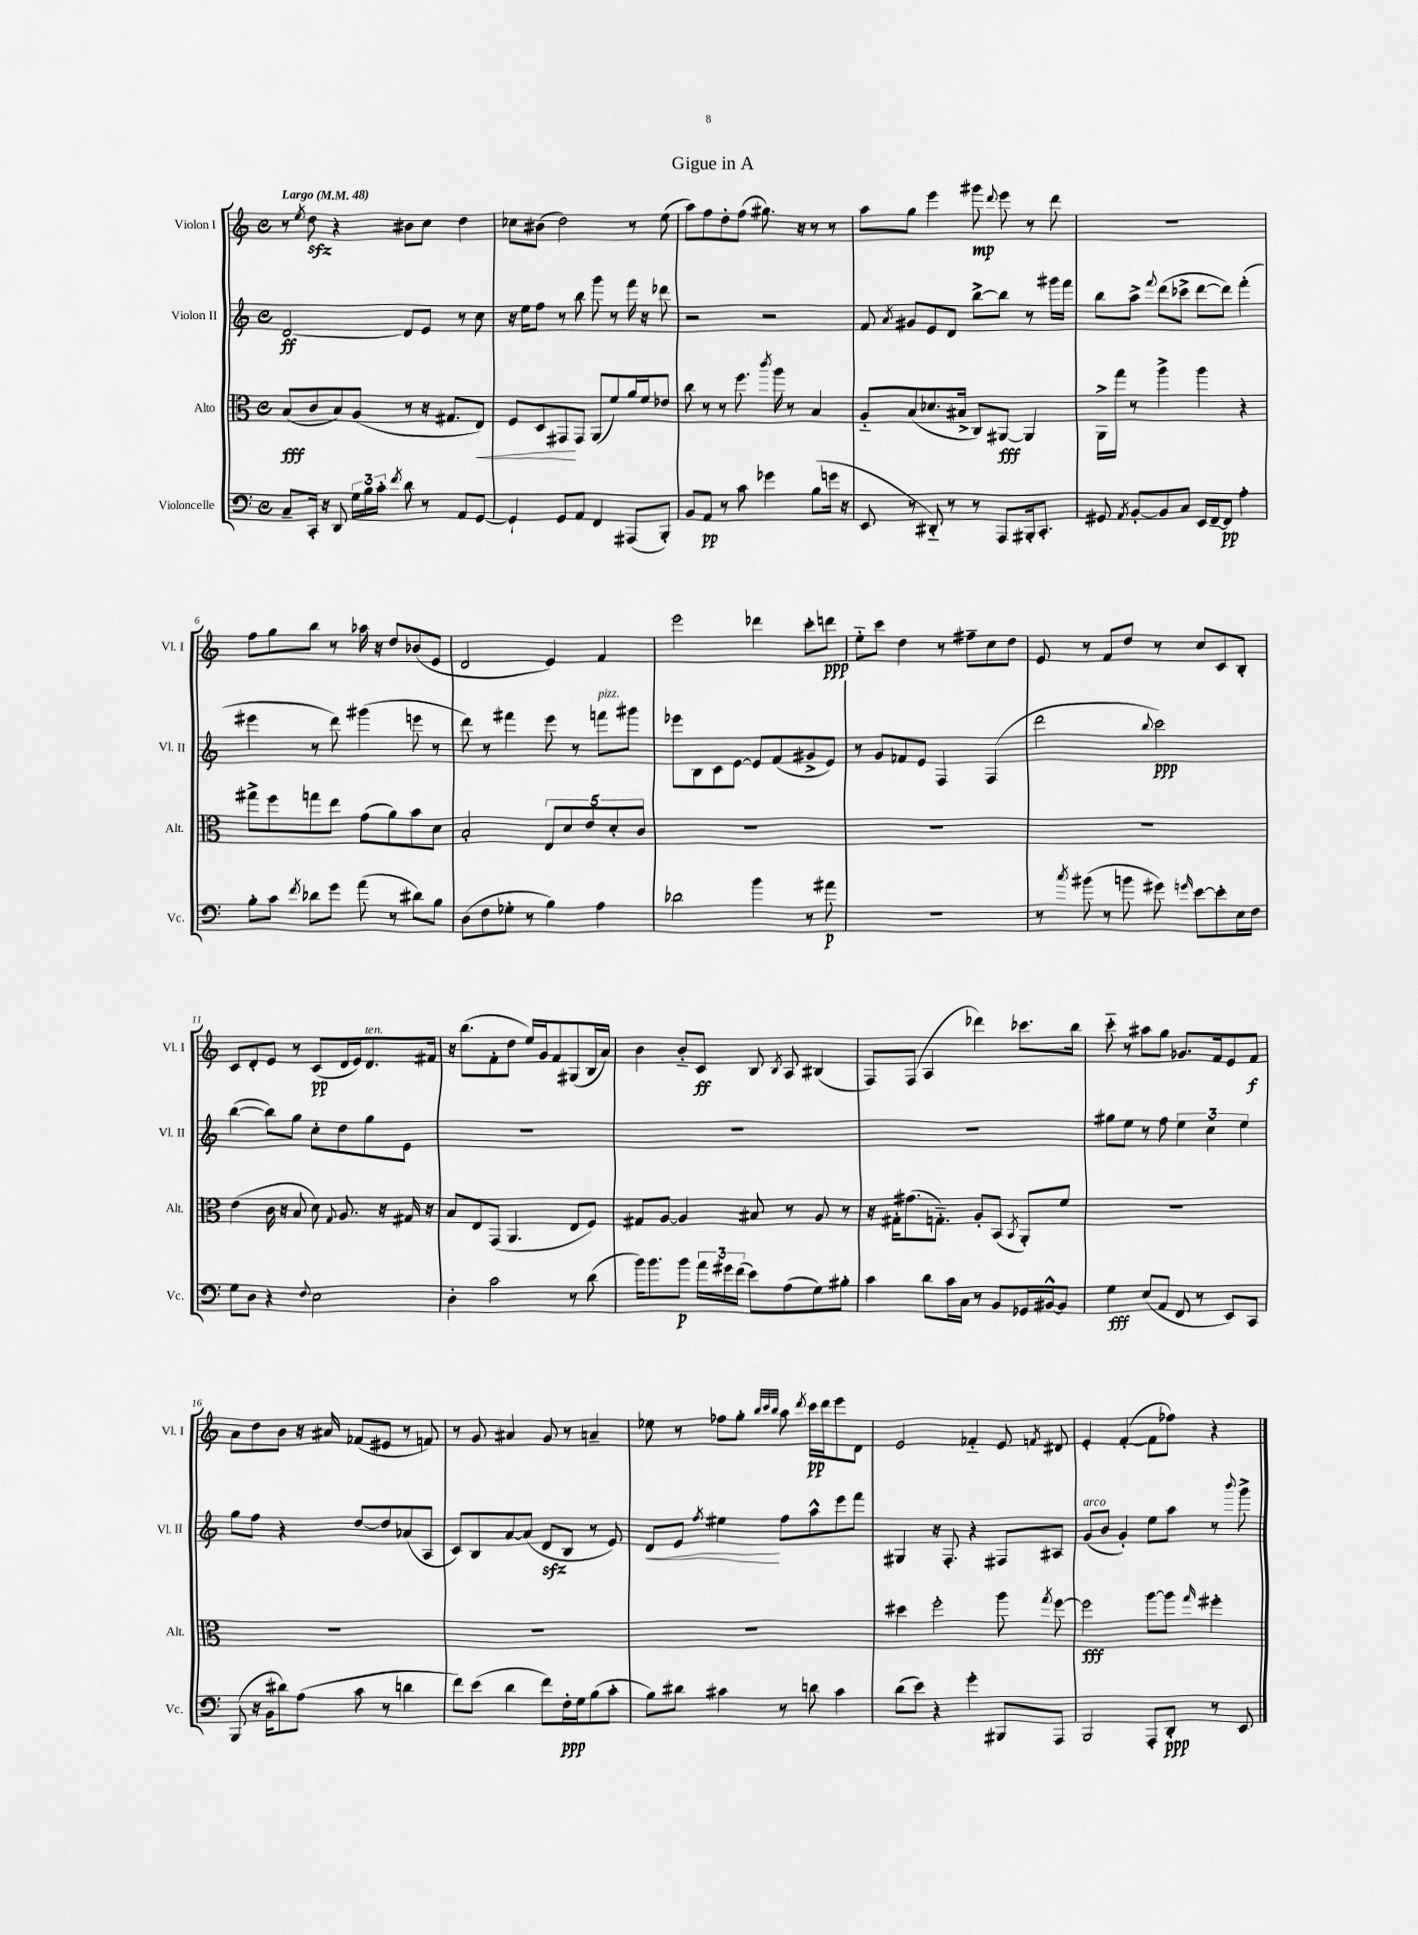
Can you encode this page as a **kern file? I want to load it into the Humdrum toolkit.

**kern	**kern	**kern	**kern
*staff4	*staff3	*staff2	*staff1
*clefF4	*clefC3	*clefG2	*clefG2
*k[]	*k[]	*k[]	*k[]
*M4/4	*M4/4	*M4/4	*M4/4
*met(c)	*met(c)	*met(c)	*met(c)
*MM48	*MM48	*MM48	*MM48
8C~	(8B	[2d	8r
.	.	.	8qee
16CC'	8c	.	8dd
16r	.	.	.
8DD	8B)	.	4r
24G	(8A	.	.
24B	.	.	.
24c'	.	.	.
8qf	.	.	.
8d	8r	8d]	8b#
8r	16r	8e	8cc
.	8.G#	.	.
8AA	.	8r	4dd
[8GG	8E)	8cc	.
=	=	=	=
4GG`]	8F	16r	8cc-
.	.	16ee	.
.	8D	8ff	(8b#
8GG	8GG#	8r	2dd)
8AA	8GG#	8bb	.
4FF	(8AA	8ggg	.
.	8f)	8r	.
(8AAA#	16a	16fff	8r
.	16f	16r	.
8BBB')	8e-	8ddd-	(8ee
=	=	=	=
8BB	8cc	2r	8aa)
8AA	8r	.	8ff
8r	8r	.	8dd'
8c	8.ff	.	(8ff
4g-	.	2r	8.gg#)
.	8qccc	.	.
.	16aa	.	.
.	8r	.	.
.	.	.	16r
(8B	4B	.	8r
16g	.	.	8r
16r	.	.	.
=	=	=	=
8EE	8A'~	8f	8aa
.	.	8qa	.
8r	(8B	8g#	8gg
8DD#'~)	8.d-	8e	4eee
8r	.	8d	.
.	16B#^	.	.
8r	8C)	[8bb^	8ggg#
.	.	.	8qqddd
8AAA	[8AA#	8bb]	8eee
16BBB#'	4AA#]	8r	8r
8.CC'	.	.	.
.	.	16ggg#	8ddd
.	.	16fff	.
=	=	=	=
8GG#	16AA^	8bb	1r
.	16gg	.	.
8qAA	.	.	.
[8BB'	8r	8aa^	.
.	.	8qqfff	.
8BB]	4aa^	(8ddd	.
8C	.	8ccc-^	.
16EE	4aa	[8ddd	.
[16FF~	.	.	.
8FF]	.	8ddd])	.
4A'	4r	(4fff'	.
=	=	=	=
8B'	8gg#^	4eee#	8ff
8c	8ff	.	8gg
8qf	.	.	.
8d-	8gg	8r	8bb
8g	8ee	8ddd)	8r
(8a	(8g	(4ggg#	16aa-
.	.	.	16r
8r	8a)	.	8dd
8d#)	8b	8eee	(8b-
8B	8d	8r	8e
=	=	=	=
(8D	2B'	8ddd)	2d
8F	.	8r	.
8G-'	.	4fff#	.
8r	.	.	.
4B)	10E	8eee	4e)
.	10d	.	.
.	.	8r	.
.	10e	.	.
4A	.	8fff	4f
.	10d'	.	.
.	.	8ggg#	.
.	10c	.	.
=	=	=	=
2d-	1r	8eee-	2eee
.	.	8B	.
.	.	8c	.
.	.	[8e	.
4b	.	8e]	4ddd-
.	.	(8f	.
8r	.	8g#^	8ccc'
8a#	.	8e)	8ddd
=	=	=	=
1r	1r	8r	8ee'~
.	.	8g	8ccc
.	.	8f-	4dd
.	.	8e	.
.	.	4F	8r
.	.	.	8ff#~
.	.	(4F	8cc
.	.	.	8dd
=	=	=	=
8r	1r	2ddd	8e
8qcc	.	.	.
(8b#	.	.	8r
8r	.	.	8f
8b	.	.	8dd
.	.	8qqbb	.
8g#)	.	2ccc)	8r
16qqg	.	.	.
[8e	.	.	8cc
8e']	.	.	8c
16E	.	.	8B'
16F	.	.	.
=	=	=	=
8G	(4e	([4bb	8c
8D	.	.	8d'
4r	16c	8bb])	8e
.	16r	.	.
.	8B	8gg	8r
8qqF	.	.	.
2E	8d)	8cc'	(8c
.	8qqG	.	.
.	8.A	8dd	16d
.	.	.	16e)
.	.	8gg	8.d
.	16r	.	.
.	16G#	8e	.
.	16r	.	16f#
=	=	=	=
4D'	8B	1r	16r
.	.	.	(8.bb
.	8E	.	.
2c	(8GG	.	8f'
.	4.AA	.	8dd
.	.	.	16ee)
.	.	.	16g
.	.	.	8f
8r	8E	.	(8G#
(8d	8F)	.	16B
.	.	.	16a)
=	=	=	=
16b)	8G#	1r	4b
8.b	.	.	.
.	[8A	.	.
8b	4A]	.	8b'~
24a	.	.	8c
24g#	.	.	.
(24f	.	.	.
8e)	8B#	.	8B
.	.	.	8qB
(8A	8r	.	8A
8G)	8A	.	(4B#
8B#'	8r	.	.
=	=	=	=
4c	16r	1r	8F)
.	16G#'	.	.
.	(8.g#	.	(8F
8d	.	.	4A
.	8.G'~)	.	.
16c	.	.	.
16C	.	.	.
8r	8A'	.	4ddd-)
8BB	(8BB	.	.
.	8qBB	.	.
16GG-	8AA')	.	8.ccc-
[16BB#^^	.	.	.
8BB#]	8f	.	.
.	.	.	16bb
=	=	=	=
4G	1r	8gg#	8ccc'~
.	.	8ee	8r
(8E	.	8r	8aa#
8AA	.	8ff	8gg
8FF	.	6ee	8.g-
8r	.	.	.
.	.	6cc	.
.	.	.	16f
8EE)	.	.	8e
.	.	6ee	.
8CC	.	.	8f
=	=	=	=
(8BBB	1r	8gg	8a
16r	.	8ff	8dd
16BB	.	.	.
8d#)	.	4r	8b
(8A	.	.	16r
.	.	.	16a#
8c	.	[8dd	(8f-
8r	.	8dd]	8e#
4d	.	(8a-	8r
.	.	8A	8f)
=	=	=	=
8f)	1r	8c)	8r
(8e	.	8B	8g
4d	.	[8a	4a#
.	.	(8a]	.
8f)	.	8d	8g
16F'	.	8B	8r
16G	.	.	.
(8B	.	8r	4a~
8c'	.	8e)	.
=	=	=	=
8B)	1r	8d	8ee-
8d#	.	8e	8r
.	.	8qff	.
4c#	.	4ee#	8ff-
.	.	.	8gg'
.	.	.	32qqbb
.	.	.	32qqccc
.	.	.	32qqbb
8r	.	8ff	8aa
.	.	.	8qddd
8d	.	8aa^^	16ccc
.	.	.	16ddd
4c#	.	8eee	8eee
.	.	8fff	8d
=	=	=	=
(8d	4dd#	4G#	2e
8e)	.	.	.
4r	2ff'	16r	.
.	.	8.F'	.
4g'	.	4r	4f-'~
8BBB#	8aa	8F#	8e
.	8qgg	.	8qf
8AAA	[8ff	8A#	8d#
=	=	=	=
2BBB	2ff]	(8g	4e'
.	.	8b	.
.	.	4g')	([4f'
8AAA'	[8aa	8ee	8f]
8DD'	8aa]	8aa	8ff-)
.	16qqgg	.	.
8r	4ff#'	8r	4r
.	.	8qqbbb	.
8EE	.	8ggg^	.
==	==	==	==
*-	*-	*-	*-
